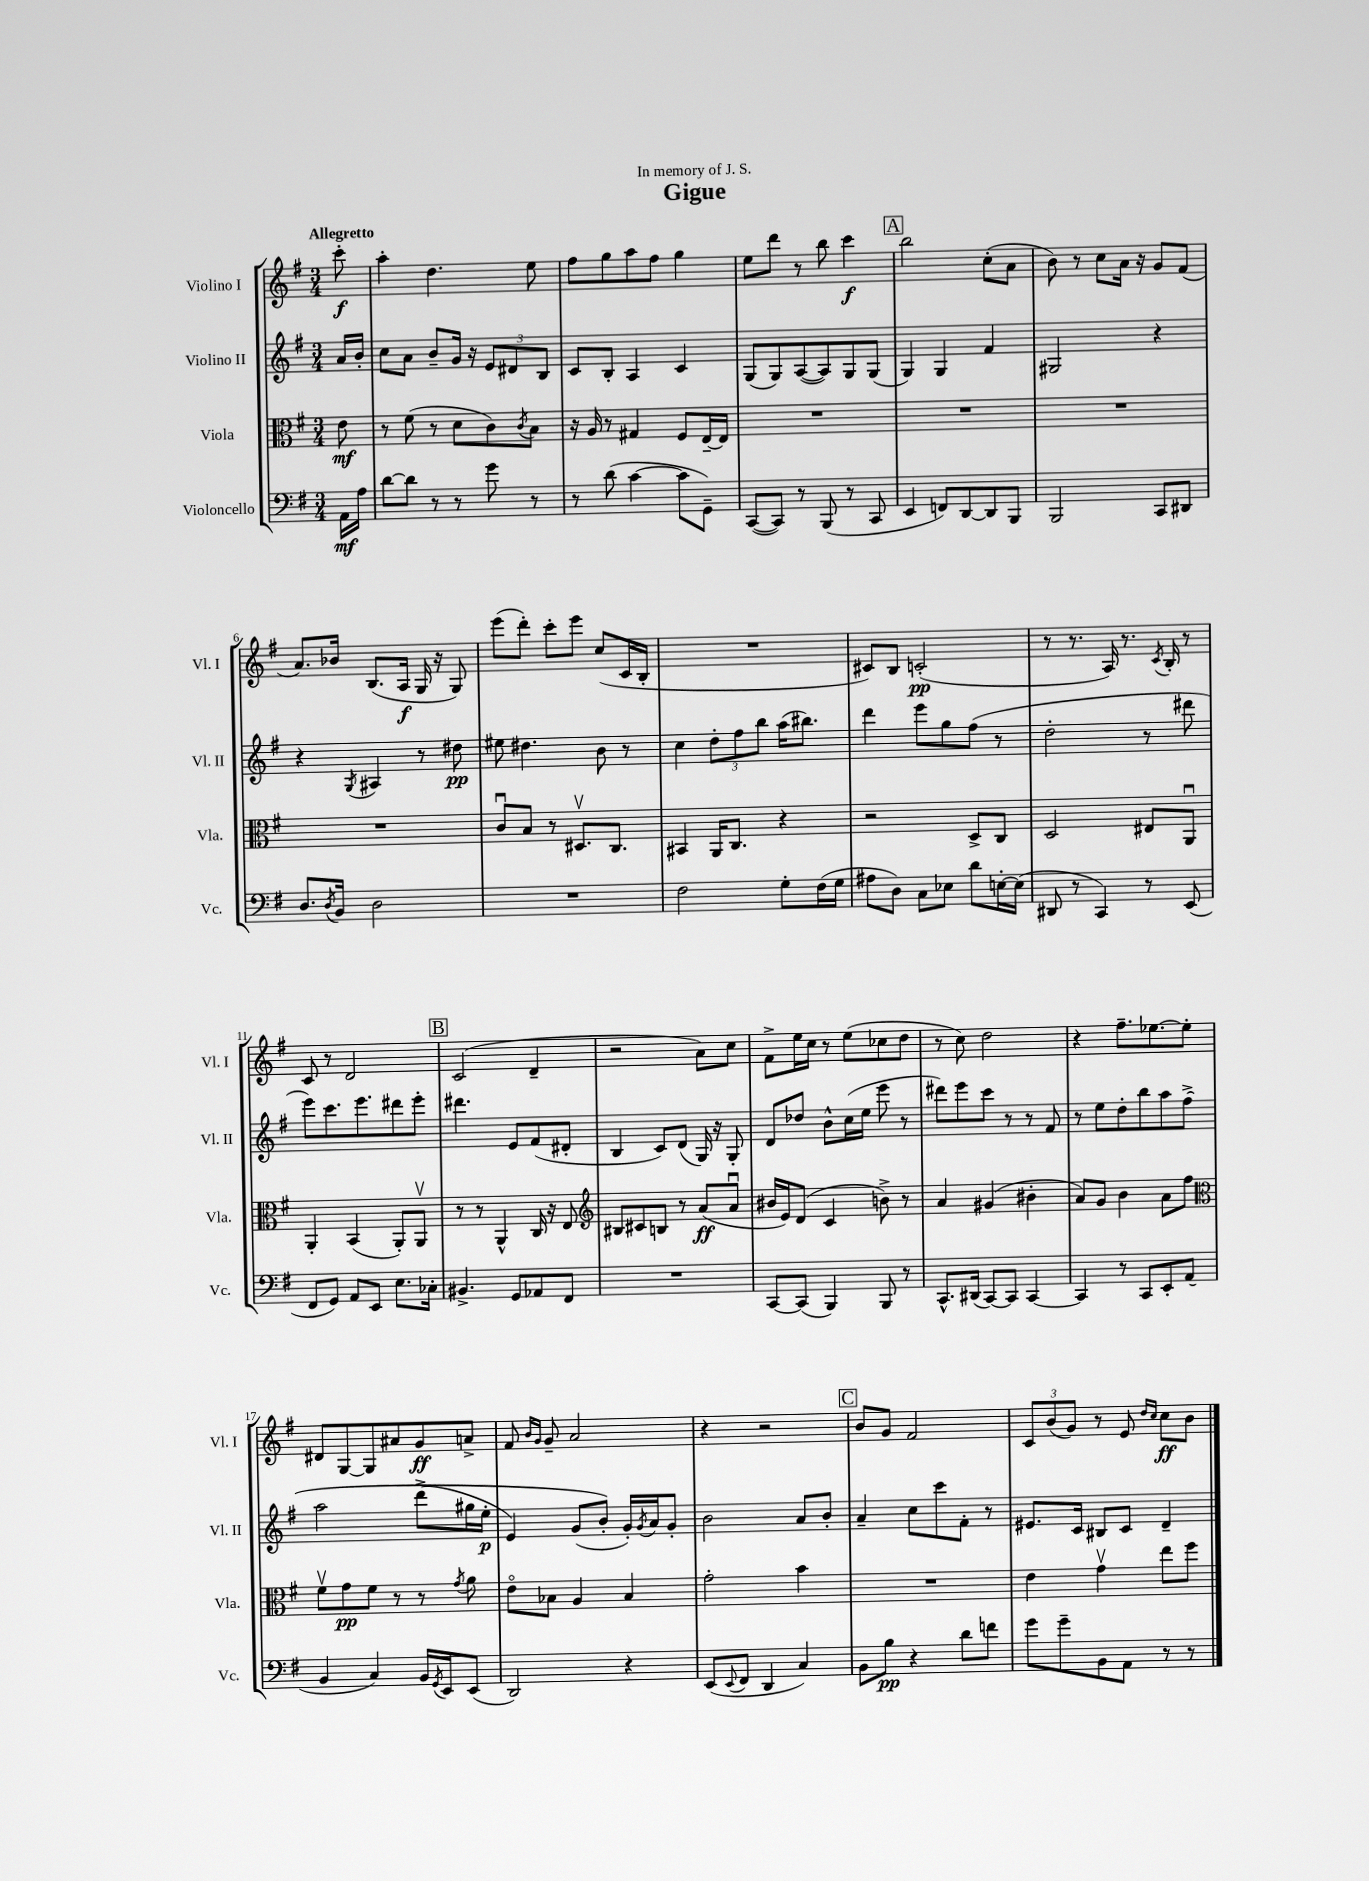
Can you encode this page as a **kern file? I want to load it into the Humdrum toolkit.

**kern	**kern	**kern	**kern
*staff4	*staff3	*staff2	*staff1
*clefF4	*clefC3	*clefG2	*clefG2
*k[f#]	*k[f#]	*k[f#]	*k[f#]
*M3/4	*M3/4	*M3/4	*M3/4
16AA	8e	16a	8ccc'
16A	.	16b'	.
=	=	=	=
[8d	8r	8cc	4aa'
8d]	(8f#	8a	.
8r	8r	8b~	4.dd
8r	8d	16g	.
.	.	16r	.
8g	8c)	12e	.
.	.	12d#	.
.	8qc	.	.
8r	8B	.	8ee
.	.	12B	.
=	=	=	=
8r	16r	8c	8ff#
.	16A	.	.
(8d	8r	8B'	8gg
[4c	4G#	4A	8aa
.	.	.	8ff#
8c]	8F#	4c	4gg
8GG~)	[16E~	.	.
.	16E]	.	.
=	=	=	=
([8CC	2.r	(8G	8ee
8CC])	.	8G)	8ddd
8r	.	([8A	8r
(8BBB	.	8A])	8bb
8r	.	8G	4ccc
8CC	.	(8G	.
=	=	=	=
4EE	2.r	4G)	2bb
8FF)	.	4G	.
[8DD	.	.	.
8DD]	.	4f#	(8cc'
8BBB	.	.	8a
=	=	=	=
2BBB	2.r	2G#	8b)
.	.	.	8r
.	.	.	8cc
.	.	.	16a
.	.	.	16r
8CC	.	4r	8g
8DD#	.	.	(8f#
=	=	=	=
8.D	2.r	4r	8.a)
8qD	.	.	.
16BB	.	.	16b-
.	.	8qG	.
2D	.	4A#	(8.B
.	.	.	16A
.	.	8r	16G
.	.	.	16r
.	.	8dd#	8G)
=	=	=	=
2.r	8cu	8ee#	(8eee
.	8B	4.dd#	8ddd')
.	8r	.	8ccc'
.	8.D#v	.	8eee
.	.	8b	(8cc
.	8.C	.	.
.	.	8r	16c
.	.	.	16B'
=	=	=	=
2F#	4BB#	4cc	2.r
.	16AA	12dd'	.
.	8.C	.	.
.	.	12ff#	.
.	.	12bb	.
8G'	4r	(16aa	.
.	.	8.bb#)	.
(16F#	.	.	.
16G	.	.	.
=	=	=	=
8A#	2r	4ddd	8c#)
8D)	.	.	8B
8C	.	8eee	(2c'
8E-	.	8gg	.
8d	8D^	(8ff#	.
[16E'	8C	8r	.
(16E]	.	.	.
=	=	=	=
8DD#	2D	2dd'	8r
8r	.	.	8.r
4CC)	.	.	.
.	.	.	16A)
.	.	.	8.r
8r	8E#	8r	.
.	.	.	8qc
.	.	.	16B'
(8EE	8AAu	8ddd#	8r
=	=	=	=
8FF#	4AA'	8eee)	8c
8GG)	.	8.ccc	8r
8AA	(4BB	.	2d
.	.	8.eee	.
8EE	.	.	.
8.E	8AA')	8ddd#	.
.	8AAv	8eee'	.
16C-'	.	.	.
=	=	=	=
4.BB#^	8r	4.ddd#	(2c
.	8r	.	.
.	4AA^^	.	.
8GG	.	8e	.
8AA-	16C	(8f#	4d~
.	16r	.	.
8FF#	8E	8d#'	.
=	=	=	=
*	*clefG2	*	*
2.r	8B#	4B	2r
.	8c#	.	.
.	8B	8c)	.
.	8r	(8d	.
.	(8a	16G)	8a)
.	.	16r	.
.	8au	8G'	8cc
=	=	=	=
[8CC	16b#	8d	8f#^
.	16e)	.	.
(8CC]	(8d	8dd-	16ee
.	.	.	16cc
4BBB)	4c	8b^^	8r
.	.	(16cc	(8ee
.	.	16ee	.
8BBB	8b^)	8eee	8cc-
8r	8r	8r	8dd
=	=	=	=
8.CC^^	4a	8ddd#)	8r
.	.	8eee	8cc)
(16DD#	.	.	.
[8CC)	(4g#	8ccc	2dd
8CC]	.	8r	.
[4CC	4b#'	8r	.
.	.	8f#	.
=	=	=	=
4CC]	8a)	8r	4r
.	8g	8ee	.
8r	4b	8dd'	8.ff#~
8CC	.	8bb	.
.	.	.	[8.ee-
8EE'	8a	8aa	.
(8AA	8ff#	&(8ff#^	8ee-']
=	=	=	=
*	*clefC3	*	*
4BB	8f#v	2aa	8d#
.	8g	.	[8G
4C)	8f#	.	8G]
.	8r	.	8a#
16BB	8r	(8ddd^	8g
8qGG	.	.	.
16EE	.	.	.
.	8qg	.	.
(8EE	8a	16gg#	8a^
.	.	16ee'	.
=	=	=	=
2DD)	8eo	4e)	8f#
.	.	.	16qqb
.	.	.	16qqg
.	8B-	.	8g~
.	4A	(8g	2a
.	.	8b'&)	.
4r	4B-	16g')	.
.	.	8qg	.
.	.	16a	.
.	.	8g'	.
=	=	=	=
(8EE	2g'	2b	4r
8qqEE	.	.	.
8FF#	.	.	.
4DD	.	.	2r
4C)	4b	8a	.
.	.	8b'	.
=	=	=	=
8BB	2.r	4a~	8b
8B	.	.	8g
4r	.	8cc	2f#
.	.	8ccc	.
8d	.	8f#'	.
8f	.	8r	.
=	=	=	=
8g	4e	8.e#	12c
.	.	.	(12b
8g~	.	.	.
.	.	.	12g)
.	.	16c	.
8BB	4gv	8B#	8r
8AA	.	8c	8e
.	.	.	16qqdd
.	.	.	16qqcc
8r	8ee	4d~	8cc
8r	8ff#	.	8b
==	==	==	==
*-	*-	*-	*-
